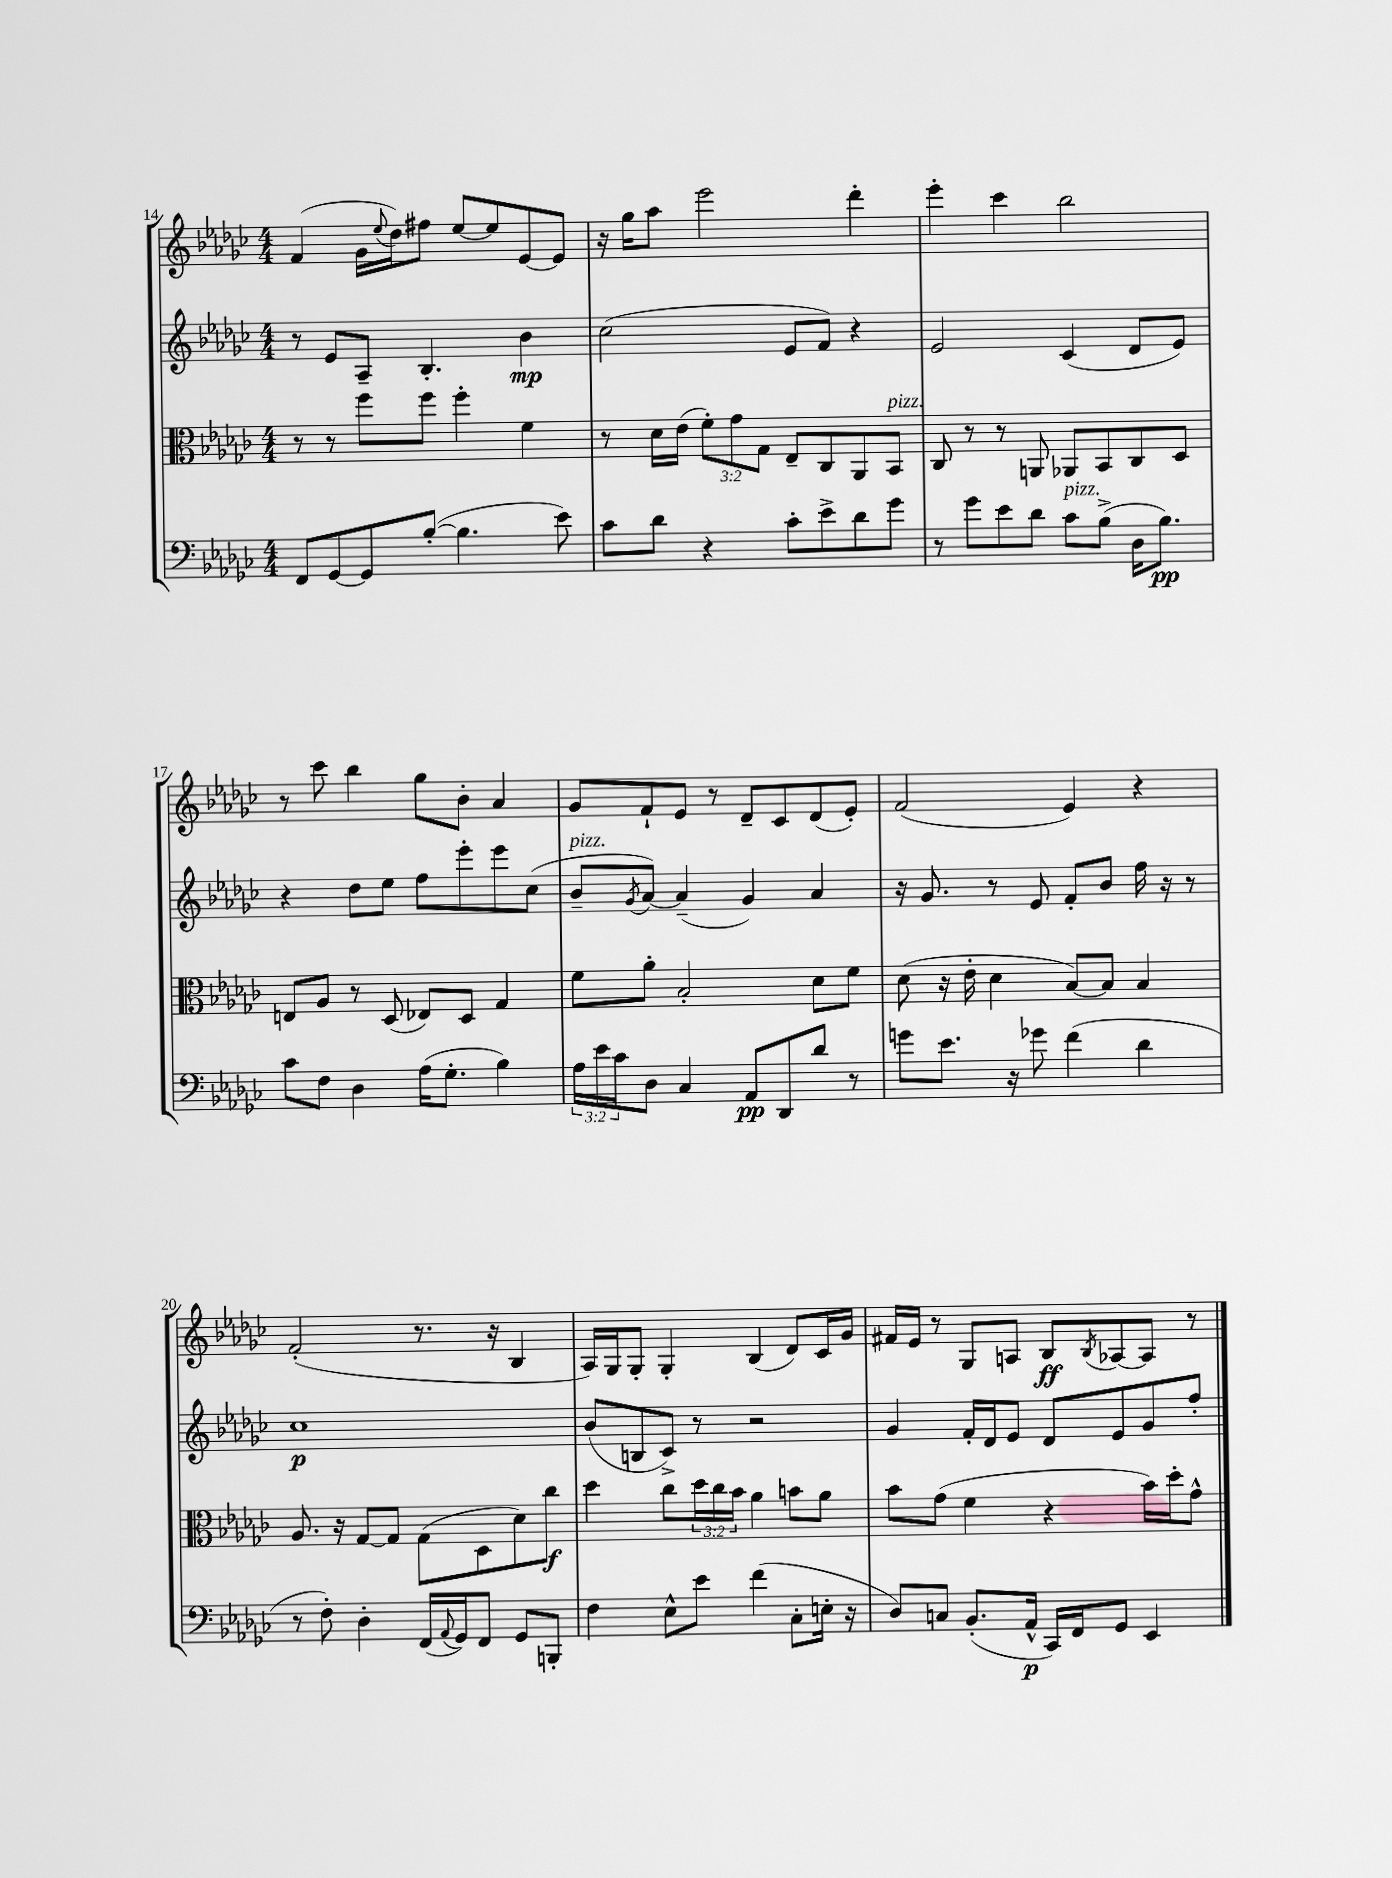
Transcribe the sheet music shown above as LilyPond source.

<<
\new StaffGroup <<
\new Staff = "s0" {
    \clef treble \key ges \major \numericTimeSignature \time 4/4
    f'4( ges'16 \appoggiatura { ees''8 } des''16) fis''8 ees''8~ ees''8 ees'8~ ees'8 |
    r16 ges''16 aes''8 ees'''2 des'''4-. |
    ees'''4-. ces'''4 bes''2 |
    r8 ces'''8 bes''4 ges''8 bes'8-. aes'4 |
    ges'8 f'8-! ees'8 r8 des'8-- ces'8 des'8( ees'8-.) |
    f'2( ees'4) r4 |
    f'2-.( r8. r16 bes4 |
    aes16) ges16 ges8-. ges4-. bes4( des'8) ces'16 ges'16 |
    fis'16 ees'16 r8 ges8 a8 bes8\ff \acciaccatura { bes8 } aes8~ aes8 r8 \bar "|." |
}
\new Staff = "s1" {
    \clef treble \key ges \major \numericTimeSignature \time 4/4
    r8 ees'8 aes8-- bes4.-. bes'4\mp |
    ces''2( ees'8 f'8) r4 |
    ees'2 ces'4( des'8 ees'8) |
    r4 des''8 ees''8 f''8 ees'''8-. ees'''8 ces''8( |
    bes'8--^\markup { \italic "pizz." } \acciaccatura { ges'8 } aes'8~) aes'4--( ges'4) aes'4 |
    r16 ges'8. r8 ees'8 f'8-. bes'8 f''16 r16 r8 |
    ces''1\p |
    bes'8( b8 ces'8->) r8 r2 |
    ges'4 f'16-. des'16 ees'8 des'8 ees'8 ges'8 f''8-. \bar "|." |
}
\new Staff = "s2" {
    \clef alto \key ges \major \numericTimeSignature \time 4/4 \override Staff.TupletNumber.text = #tuplet-number::calc-fraction-text
    r8 r8 f''8 f''8 f''4-. f'4 |
    r8 des'16 ees'16( \tuplet 3/2 { f'8-.) ges'8 ges8 } ees8-- ces8 aes,8 bes,8^\markup { \italic "pizz." } |
    ces8 r8 r8 a,8 aes,8 bes,8 ces8 des8 |
    e8 aes8 r8 des8( ees8) des8 ges4 |
    f'8 aes'8-. bes2-. des'8 f'8 |
    des'8( r16 ees'16-. des'4 bes8~) bes8 bes4 |
    aes8. r16 ges8~ ges8 ges8( des8 des'8) ces''8\f |
    des''4 ces''8 \tuplet 3/2 { des''16 ces''16 bes'16 } aes'4 b'8 aes'8 |
    bes'8 ges'8( f'4 r4 bes'16) des''16-. ges'8-^ \bar "|." |
}
\new Staff = "s3" {
    \clef bass \key ges \major \numericTimeSignature \time 4/4 \override Staff.TupletNumber.text = #tuplet-number::calc-fraction-text
    f,8 ges,8~ ges,8 bes8~-.( bes4. ees'8) |
    ces'8 des'8 r4 ces'8-. ees'8-> des'8 ges'8 |
    r8 ges'8 ees'8 des'8 ces'8^\markup { \italic "pizz." } bes8->( des16 bes8.\pp) |
    ces'8 f8 des4 aes16( ges8.-. bes4) |
    \tuplet 3/2 { aes16 ees'16 ces'16 } des8 ces4 aes,8\pp des,8 des'8 r8 |
    g'8 ees'8. r16 ges'8 f'4( des'4 |
    r8 f8-.) des4-. f,16( \appoggiatura { aes,8 } ges,16) f,8 ges,8 b,,8-. |
    f4 ees8-^ ees'8 f'4( ces8-. e16-. r16 |
    des8) c8 bes,8.-.( aes,16-^\p ces,16) f,16 ges,8 ees,4 \bar "|." |
}
>>
>>
\layout { \context { \Score currentBarNumber = #14 } }
